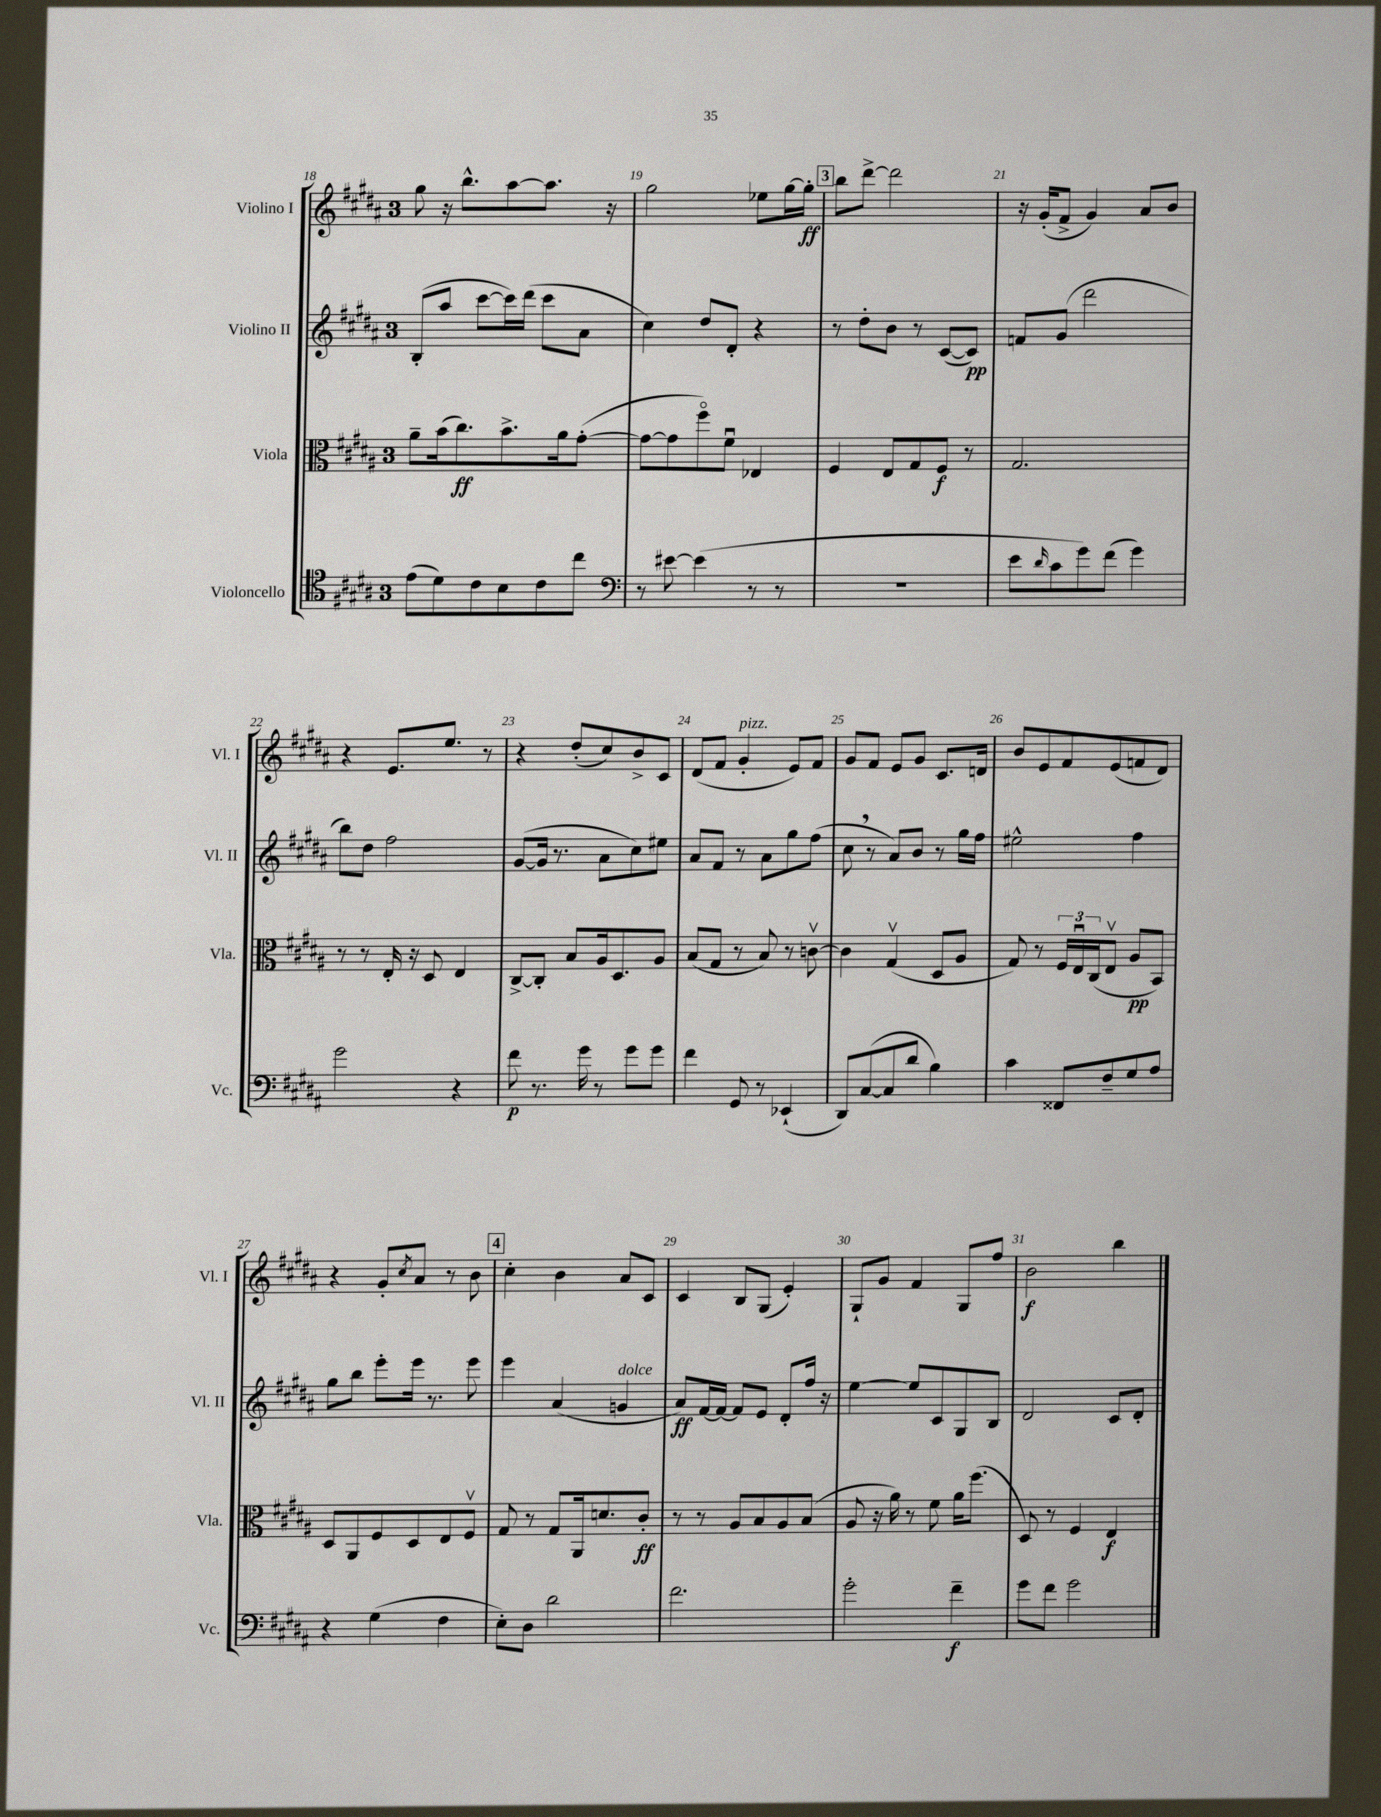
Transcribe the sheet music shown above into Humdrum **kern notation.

**kern	**dynam	**kern	**dynam	**kern	**dynam	**kern	**dynam
*part4	*part4	*part3	*part3	*part2	*part2	*part1	*part1
*staff4	*staff4	*staff3	*staff3	*staff2	*staff2	*staff1	*staff1
*I"Violoncello	*	*I"Viola	*	*I"Violino II	*	*I"Violino I	*
*I'Vc.	*	*I'Vla.	*	*I'Vl. II	*	*I'Vl. I	*
*clefC4	*	*clefC3	*	*clefG2	*	*clefG2	*
*k[f#c#g#d#a#]	*	*k[f#c#g#d#a#]	*	*k[f#c#g#d#a#]	*	*k[f#c#g#d#a#]	*
*M3/4	*	*M3/4	*	*M3/4	*	*M3/4	*
=18	=18	=18	=18	=18	=18	=18	=18
(8e\L	.	8a#~\L	.	(8B'/L	.	8gg#\	.
8d#\)	.	(16b\k	.	8aa#/J	.	16r	.
.	.	8.cc#\)	ff	.	.	8.bb^^\L	.
8c#\	.	.	.	[8ccc#\L	.	.	.
8B\	.	8.b^\	.	16ccc#\L])	.	[8aa#\	.
.	.	.	.	(16ddd#\JJ	.	.	.
8c#\	.	.	.	8ccc#\L	.	8.aa#\J]	.
.	.	16a#\k	.	.	.	.	.
8cc#\J	.	([8g#'\J	.	8a#\J	.	.	.
.	.	.	.	.	.	16r	.
=19	=19	=19	=19	=19	=19	=19	=19
*clefF4	*	*	*	*	*	*	*
8r	.	8g#\L_	.	4cc#\)	.	2gg#\	.
[8e#X\	.	8g#\]	.	.	.	.	.
(4e#\]	.	8ff#\)	.	8dd#/L	.	.	.
.	.	8f#u\J	.	8d#'/J	.	.	.
8r	.	4E-X/	.	4r	.	8ee-X\L	.
8r	.	.	.	.	.	[16gg#\L	.
.	.	.	.	.	.	16gg#'\JJ]	ff
!!LO:REH:place=s1:t=3
=20	=20	=20	=20	=20	=20	=20	=20
2.r	.	4F#/	.	8r	.	8bb\L	.
.	.	.	.	8dd#'\L	.	[8ddd#^\J	.
.	.	8E/L	.	8b\J	.	2ddd#\]	.
.	.	8G#/	.	8r	.	.	.
.	.	8F#/J	f	([8c#/L	.	.	.
.	.	8r	.	8c#/J])	pp	.	.
=21	=21	=21	=21	=21	=21	=21	=21
8e\L	.	2.G#/	.	8fn/L	.	16r	.
.	.	.	.	.	.	(16g#'/KL	.
16qqd#/	.	.	.	.	.	.	.
8c#\	.	.	.	(8g#/J	.	8f#^/J	.
8g#\)	.	.	.	2ddd#\	.	4g#/)	.
(8f#\J	.	.	.	.	.	.	.
4g#\)	.	.	.	.	.	8a#/L	.
.	.	.	.	.	.	8b/J	.
!!LO:LB:g=z
=22	=22	=22	=22	=22	=22	=22	=22
2g#\	.	8r	.	8bb\L)	.	4r	.
.	.	8r	.	8dd#\J	.	.	.
.	.	16E'/	.	2ff#\	.	8.e/L	.
.	.	16r	.	.	.	.	.
.	.	8D#/	.	.	.	.	.
.	.	.	.	.	.	8.ee/J	.
4r	.	4E/	.	.	.	.	.
.	.	.	.	.	.	8r	.
=23	=23	=23	=23	=23	=23	=23	=23
8f#\	p	[8C#^/L	.	([8g#/L	.	4r	.
8.r	.	8C#'/J]	.	16g#/Jk]	.	.	.
.	.	.	.	8.r	.	.	.
.	.	8B/L	.	.	.	(8dd#'/L	.
16g#\	.	.	.	.	.	.	.
8r	.	16A#/k	.	8a#\L	.	8cc#/)	.
.	.	8.D#/	.	.	.	.	.
8g#\L	.	.	.	8cc#\)	.	8b^/	.
8g#\J	.	8A#/J	.	8ee#X\J	.	8c#/J	.
=24	=24	=24	=24	=24	=24	=24	=24
4f#\	.	(8B/L	.	8a#/L	.	(8d#/L	.
.	.	8G#/J	.	8f#/J	.	8f#/J	.
!	!	!	!	!	!	!LO:TX:a:i:t=pizz.	!
8GG#/	.	8r	.	8r	.	4g#'/	.
8r	.	8B/)	.	8a#\L	.	.	.
(4EE-X`/	.	8r	.	8gg#\	.	8e/L)	.
.	.	[8cnv\	.	(8ff#\J	.	8f#/J	.
=25	=25	=25	=25	=25	=25	=25	=25
8DD#/L)	.	4c\]	.	8cc#,\	.	8g#/L	.
([8C#/	.	.	.	8r	.	8f#/J	.
8C#/]	.	(4G#v/	.	8a#/L)	.	8e/L	.
8d#/J	.	.	.	8b/J	.	8g#/J	.
4B\)	.	8D#/L	.	8r	.	8.c#/L	.
.	.	8A#/J	.	16gg#\LL	.	.	.
.	.	.	.	16ff#\JJ	.	16dn/Jk	.
=26	=26	=26	=26	=26	=26	=26	=26
4c#\	.	8G#/)	.	2ee#X^^\	.	8b/L	.
.	.	8r	.	.	.	8e/	.
8FF##X/L	.	24F#/LL	.	.	.	8f#/	.
.	.	24Eu/	.	.	.	.	.
.	.	(24C#/J	.	.	.	.	.
8F#~/	.	8Ev/J	.	.	.	(8e/	.
8G#/	.	8A#/L	pp	4ff#\	.	8fn/	.
8A#/J	.	8BB/J)	.	.	.	8d#/J)	.
!!LO:LB:g=z
=27	=27	=27	=27	=27	=27	=27	=27
4r	.	8D#/L	.	8gg#\L	.	4r	.
.	.	8AA#/	.	8bb\J	.	.	.
(4G#\	.	8F#/	.	8eee'\L	.	8g#'/L	.
.	.	.	.	.	.	8qcc#/	.
.	.	8D#/	.	16eee\Jk	.	8a#/J	.
.	.	.	.	8.r	.	.	.
4F#\	.	8E/	.	.	.	8r	.
.	.	8F#v/J	.	8eee\	.	8b\	.
!!LO:REH:place=s1:t=4
=28	=28	=28	=28	=28	=28	=28	=28
8E'\L)	.	8G#/	.	4eee\	.	4cc#'\	.
8D#\J	.	8r	.	.	.	.	.
2d#\	.	8G#/L	.	(4a#/	.	4b\	.
.	.	16AA#/k	.	.	.	.	.
.	.	8.dn/	.	.	.	.	.
!	!	!	!	!LO:TX:a:i:t=dolce	!	!	!
.	.	.	.	4gn/	.	8a#/L	.
.	.	8c#'/J	ff	.	.	8c#/J	.
=29	=29	=29	=29	=29	=29	=29	=29
2.f#\	.	8r	.	8a#/L)	ff	4c#/	.
.	.	8r	.	[16f#/L	.	.	.
.	.	.	.	16f#/JJ_	.	.	.
.	.	8A#/L	.	8f#/L]	.	8B/L	.
.	.	8B/	.	8e/J	.	(8G#/J	.
.	.	8A#/	.	8d#'/L	.	4e'/)	.
.	.	(8B/J	.	16ff#/Jk	.	.	.
.	.	.	.	16r	.	.	.
=30	=30	=30	=30	=30	=30	=30	=30
2g#'\	.	8A#/	.	[4ee\	.	8G#`/L	.
.	.	16r	.	.	.	8g#/J	.
.	.	16a#\)	.	.	.	.	.
.	.	8r	.	8ee/L]	.	4f#/	.
.	.	8f#\	.	8c#/	.	.	.
4f#~\	f	16a#\KL	.	8G#/	.	8G#/L	.
.	.	(8.ff#\J	.	.	.	.	.
.	.	.	.	8B/J	.	8ff#/J	.
=31	=31	=31	=31	=31	=31	=31	=31
8g#\L	.	8D#/)	.	2d#/	.	2b\	f
8f#\J	.	8r	.	.	.	.	.
2g#\	.	4F#/	.	.	.	.	.
.	.	4E/	f	8c#/L	.	4bb\	.
.	.	.	.	8d#'/J	.	.	.
==	==	==	==	==	==	==	==
*-	*-	*-	*-	*-	*-	*-	*-
